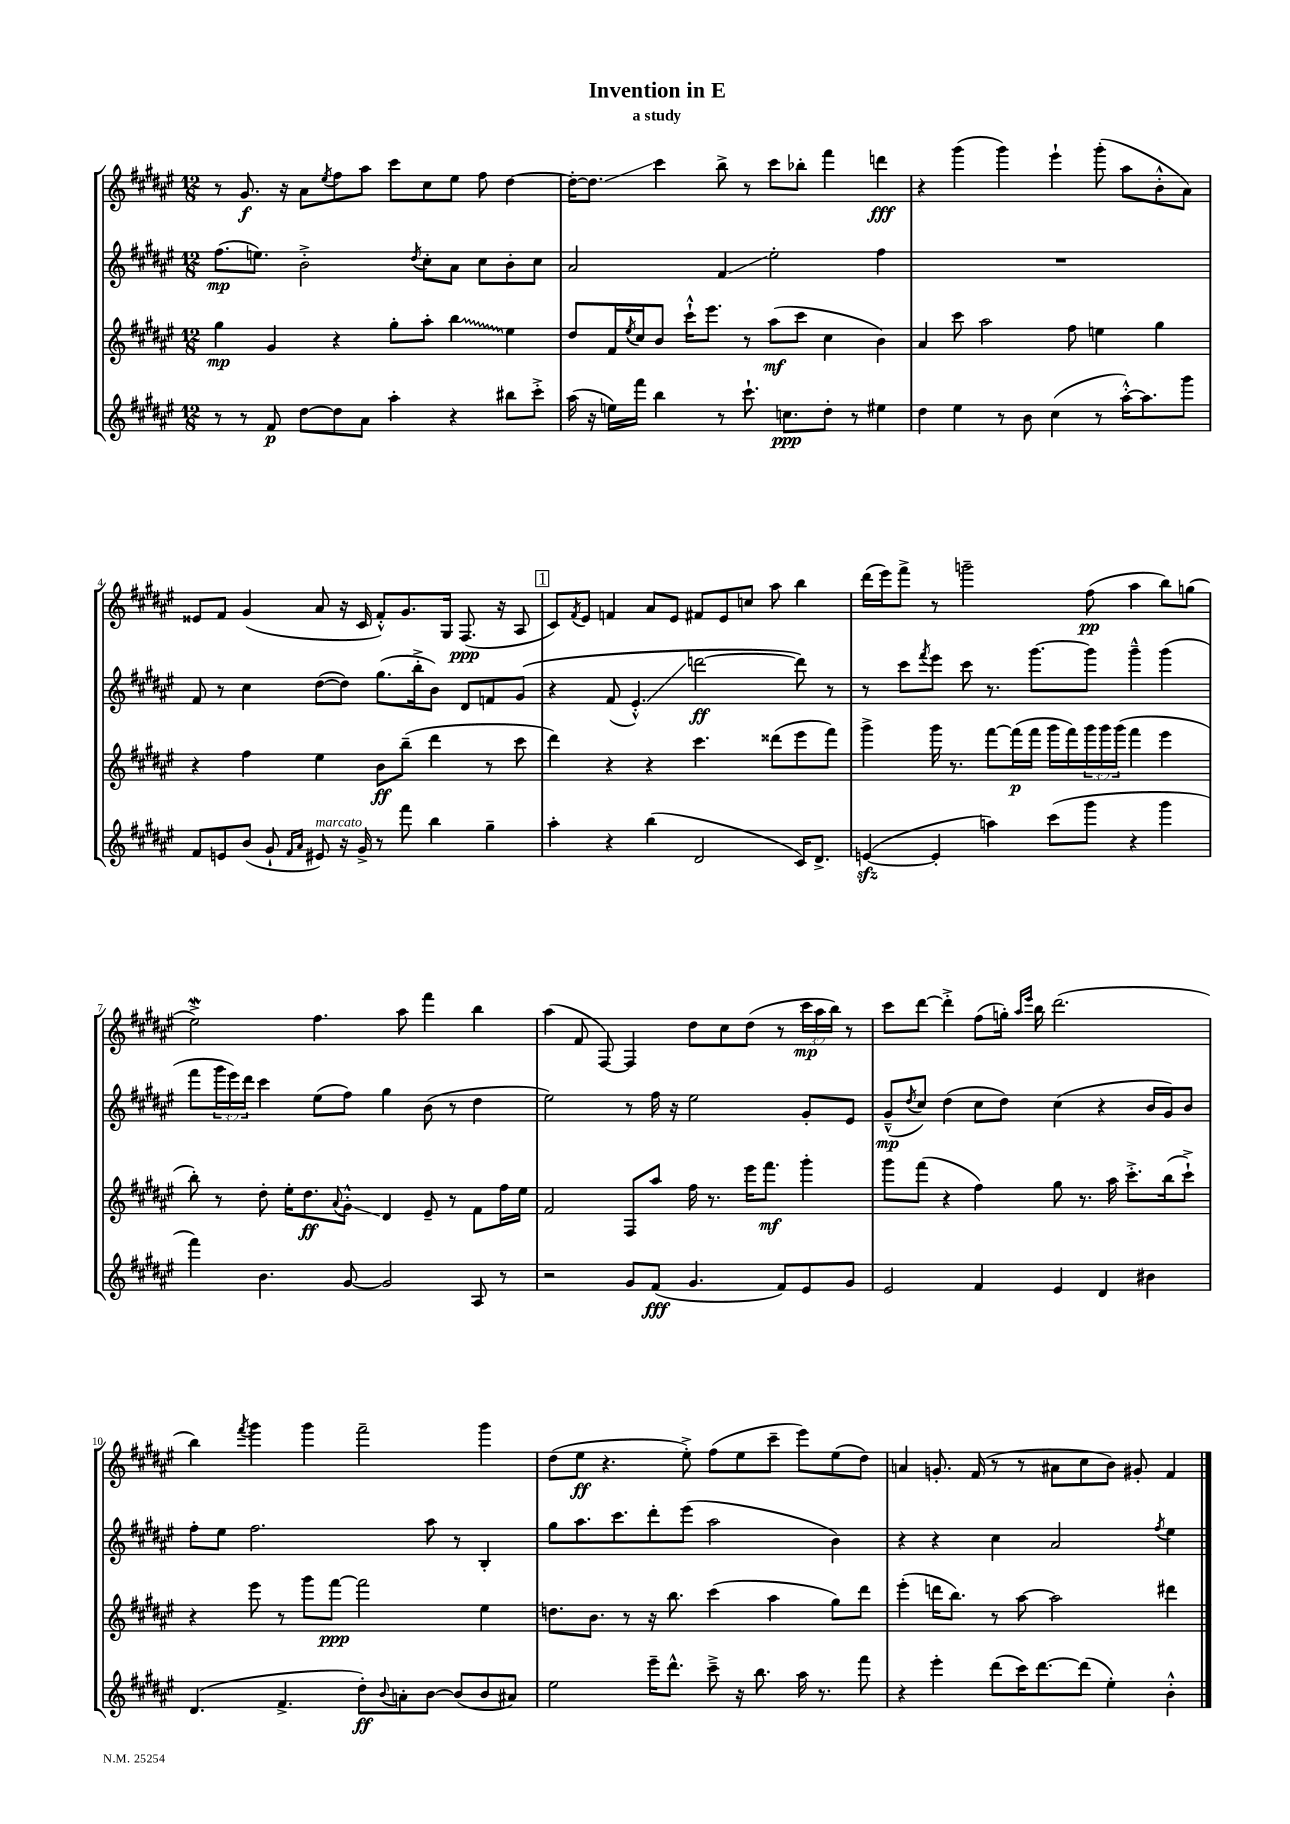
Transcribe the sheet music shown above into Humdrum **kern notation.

**kern	**kern	**kern	**kern
*staff4	*staff3	*staff2	*staff1
*clefG2	*clefG2	*clefG2	*clefG2
*k[f#c#g#d#a#e#]	*k[f#c#g#d#a#e#]	*k[f#c#g#d#a#e#]	*k[f#c#g#d#a#e#]
*M12/8	*M12/8	*M12/8	*M12/8
8r	4gg#	(8.ff#	8r
8r	.	.	8.g#
.	.	8.ee)	.
8f#	4g#	.	.
.	.	.	16r
[8dd#	.	2b'^	8a#
.	.	.	8qee#
8dd#]	4r	.	8ff#
8a#	.	.	8aa#
4aa#'	8gg#'	.	8ccc#
.	.	8qdd#	.
.	8aa#'	8cc#'	8cc#
4r	4bb	8a#	8ee#
.	.	8cc#	8ff#
8bb#	4ee#	8b'	[4dd#
8ccc#'^	.	8cc#	.
=	=	=	=
(16aa#	8dd#	2a#	16dd#'_
16r	.	.	8.dd#]
16ee)	16f#	.	.
.	8qee#	.	.
16fff#	16cc#	.	.
4bb	8b	.	4ccc#
.	16ccc#`^^	.	.
.	8.eee#	.	.
8r	.	4f#	8bb^
8.ccc#`	8r	.	8r
.	(8aa#	2ee#'	8ccc#
8.cc	.	.	.
.	8ccc#	.	8bb-'
8dd#'	4cc#	.	4fff#
8r	.	.	.
4ee#	4b)	4ff#	4ddd
=	=	=	=
4dd#	4a#	1.r	4r
4ee#	8ccc#	.	(4ggg#
.	2aa#	.	.
8r	.	.	4ggg#)
8b	.	.	.
(4cc#	.	.	4eee#`
.	8ff#	.	.
8r	4ee	.	(8ggg#'
[16aa#'^^)	.	.	8aa#
8.aa#]	.	.	.
.	4gg#	.	8b'^^
8ggg#	.	.	8a#)
=	=	=	=
8f#	4r	8f#	8e##
8e	.	8r	8f#
(8b	4ff#	4cc#	(4g#
8g#`	.	.	.
16qqf#	.	.	.
16qqa#	.	.	.
8e#)	4ee#	([8dd#	8a#
16r	.	8dd#])	16r
16g#^	.	.	16c#
8r	8b	(8.gg#	8f#'^^)
8fff#	(8bb~	.	8.g#
.	.	16bb'^	.
4bb	4ddd#	8b)	.
.	.	.	16G#
.	.	8d#	(8.F#
4gg#~	8r	8f	.
.	.	.	16r
.	8ccc#	&(8g#	8A#
=	=	=	=
4aa#'	4ddd#)	4r	8c#)
.	.	.	8qf#
.	.	.	8e#
4r	4r	(8f#	4f
.	.	4.e#'^^)	.
(4bb	4r	.	8a#
.	.	.	8e#
2d#	4.ccc#	[2ddd	8f#
.	.	.	8e#
.	.	.	8cc
.	(8ddd##	.	8aa#
16c#)	8eee#	8ddd]&)	4bb
8.d#^	.	.	.
.	8fff#)	8r	.
=	=	=	=
([4e	4ggg#^	8r	(16ddd#
.	.	.	16eee#)
.	.	8ccc#	8fff#^
.	.	8qfff#	.
4e']	16ggg#	8eee#	8r
.	8.r	.	.
.	.	8ccc#	2ggg~
4aa)	[8fff#	8.r	.
.	(16fff#]	.	.
.	16fff#	[8.ggg#	.
(8ccc#	16ggg#	.	.
.	16fff#)	.	.
8ggg#	24ggg#	8ggg#]	(8ff#
.	24ggg#	.	.
.	(24ggg#	.	.
4r	4fff#	4ggg#~^^	4aa#
4ggg#	4eee#	(4ggg#	8bb)
.	.	.	(8gg
=	=	=	=
4fff#)	8bb')	8fff#	2ee#^)
.	8r	24ggg#	.
.	.	24eee#)	.
.	.	24ddd#	.
4.b	8dd#'	4ccc#	.
.	16ee#'	.	.
.	8.dd#	.	.
.	.	(8ee#	4.ff#
.	8qqa#	.	.
[8g#	8g#'^^	8ff#)	.
2g#]	4d#	4gg#	.
.	.	.	8aa#
.	8e#~	(8b	4fff#
.	8r	8r	.
8A#	8f#	4dd#	4bb
8r	16ff#	.	.
.	16ee#	.	.
=	=	=	=
2r	2f#	2ee#)	(4aa#
.	.	.	8f#
.	.	.	[8F#)
8g#	8F#	8r	4F#]
(8f#	8aa#	16ff#	.
.	.	16r	.
4.g#	16ff#	2ee#	8dd#
.	8.r	.	.
.	.	.	8cc#
.	16eee#	.	(8dd#
.	8.fff#	.	.
8f#)	.	.	8r
8e#	4ggg#'	8g#'	24ccc#
.	.	.	24aa#
.	.	.	24bb)
8g#	.	8e#	8r
=	=	=	=
2e#	8ggg#	(8g#~^^	8ccc#
.	.	8qdd#	.
.	(8fff#	8cc#)	[8ddd#
.	4r	(4dd#	4ddd#'^]
4f#	4ff#)	8cc#	(8ff#
.	.	8dd#)	16gg')
.	.	.	16qqaa#
.	.	.	16qqeee#
.	.	.	16bb
4e#	8gg#	(4cc#	(2.ddd#
.	8.r	.	.
4d#	.	4r	.
.	16aa#	.	.
.	8.ccc#'^	.	.
4b#	.	16b	.
.	(16bb	16g#)	.
.	8ccc#`^)	8b	.
=	=	=	=
(4.d#	4r	8ff#'	4bb)
.	.	8ee#	.
.	.	.	8qfff#
.	8eee#	2.ff#	4ggg#
4.f#^	8r	.	.
.	8ggg#	.	4ggg#
.	[8fff#	.	.
8dd#')	2fff#]	.	2fff#~
8qqb	.	.	.
8a'	.	.	.
[8b	.	8aa#	.
(8b]	.	8r	.
8b	4ee#	4B'	4ggg#
8a#)	.	.	.
=	=	=	=
2ee#	8.dd	8gg#	(8dd#
.	.	8.aa#	8ee#
.	8.b	.	.
.	.	.	4.r
.	.	8.ccc#	.
.	8r	.	.
16eee#~	16r	8ddd#'	.
8.ddd#^^	8.bb	.	.
.	.	(8eee#	8ee#'^)
8ccc#~^	(4ccc#	2aa#	(8ff#
16r	.	.	8ee#
8.bb	.	.	.
.	4aa#	.	8ccc#~
16aa#	.	.	8eee#)
8.r	.	.	.
.	8gg#)	4b)	(8ee#
8fff#	8ddd#	.	8dd#)
=	=	=	=
4r	(4eee#'	4r	4a
4eee#'	16ddd	4r	8.g'
.	8.bb)	.	.
.	.	.	(16f#
(8ddd#	8r	4cc#	8r
16ccc#)	[8aa#	.	8r
[8.ddd#	.	.	.
.	2aa#]	2a#	8a#
(8ddd#]	.	.	8cc#
4ee#')	.	.	8b)
.	.	.	8g#'
.	.	8qff#	.
4b'^^	4ddd#	4ee#	4f#
==	==	==	==
*-	*-	*-	*-
